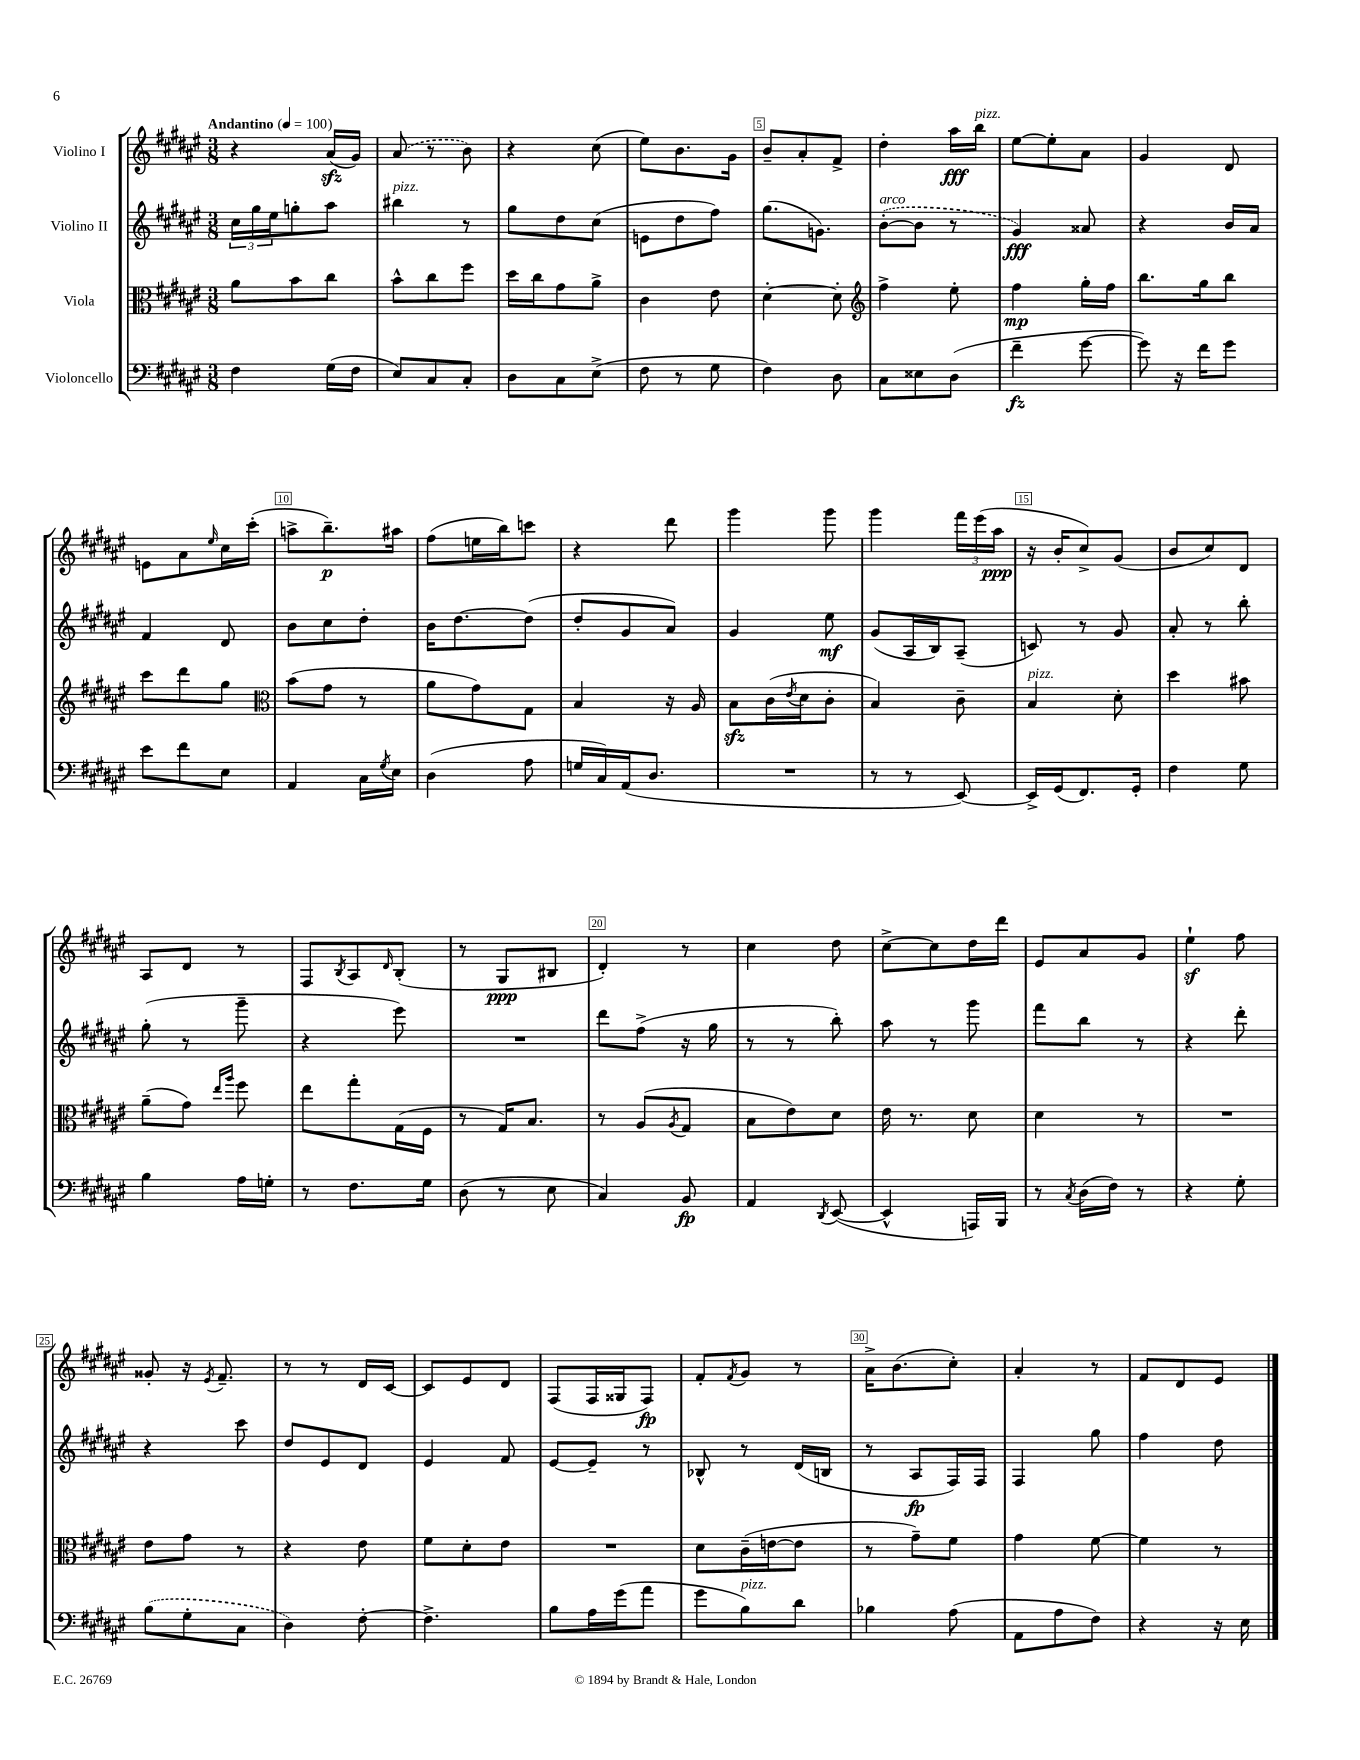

**kern	**kern	**kern	**kern
*staff4	*staff3	*staff2	*staff1
*clefF4	*clefC3	*clefG2	*clefG2
*k[f#c#g#d#a#e#]	*k[f#c#g#d#a#e#]	*k[f#c#g#d#a#e#]	*k[f#c#g#d#a#e#]
*M3/8	*M3/8	*M3/8	*M3/8
*MM100	*MM100	*MM100	*MM100
4F#	8a#	24cc#	4r
.	.	24gg#	.
.	.	24ee#	.
.	8b	8gg'	.
(16G#	8cc#	8aa#	(16a#
16F#	.	.	16g#)
=	=	=	=
8E#)	8b^^	4bb#	(8a#
8C#	8cc#	.	8r
8C#'	8ff#	8r	8b)
=	=	=	=
8D#	16dd#	8gg#	4r
.	16cc#	.	.
8C#	8g#	8dd#	.
(8E#^	8a#^	(8cc#	(8cc#
=	=	=	=
8F#	4c#	8e	8ee#)
8r	.	8dd#	8.b
8G#	8e#	8ff#)	.
.	.	.	16g#
=	=	=	=
4F#)	[4d#'	(8.gg#	8b~
.	.	.	8a#'
.	.	8.g)	.
8D#	8d#']	.	8f#^
=	=	=	=
*	*clefG2	*	*
8C#	4ff#^	([8b'	4dd#'
8E##	.	8b]	.
(8D#	8ee#'	8r	16aa#
.	.	.	16bb
=	=	=	=
4f#~	4ff#	4g#)	[8ee#
.	.	.	8ee#']
[8g#	16gg#'	8a##	8a#
.	16ff#	.	.
=	=	=	=
8g#])	8.bb	4r	4g#
16r	.	.	.
16f#	16gg#	.	.
8g#	8bb	16b	8d#
.	.	16a#	.
=	=	=	=
8e#	8ccc#	4f#	8e
8f#	8ddd#	.	8a#
.	.	.	16qqee#
8E#	8gg#	8d#	16cc#
.	.	.	(16ccc#'
=	=	=	=
*	*clefC3	*	*
4AA#	(8b	8b	8aa^
.	8g#	8cc#	8.bb~)
16C#	8r	8dd#'	.
8qG#	.	.	.
16E#	.	.	16aa#
=	=	=	=
(4D#	8a#	16b	(8ff#
.	.	[8.dd#	.
.	8g#)	.	16ee
.	.	.	16bb)
8A#	8G#	(8dd#]	8ccc
=	=	=	=
16G	4B	8dd#'	4r
16C#)	.	.	.
(16AA#	.	8g#	.
8.D#	.	.	.
.	16r	8a#)	8ddd#
.	16A#	.	.
=	=	=	=
4.r	8B	4g#	4ggg#
.	(16c#	.	.
.	8qe#	.	.
.	16d#	.	.
.	8c#'	8ee#	8ggg#
=	=	=	=
8r	4B)	(8g#	4ggg#
8r	.	16A#	.
.	.	16B)	.
[8EE#)	8c#~	(8A#~	24fff#
.	.	.	(24eee#
.	.	.	24aa#
=	=	=	=
16EE#^]	4B	8c)	16r
(16GG#	.	.	16b'
8.FF#)	.	8r	8cc#^)
.	8d#'	8g#	(8g#
16GG#'	.	.	.
=	=	=	=
4F#	4dd#	8a#'	8b
.	.	8r	8cc#)
8G#	8b#	8bb'	8d#
=	=	=	=
4B	(8a#~	(8gg#'	8A#
.	8g#)	8r	8d#
.	16qqee#	.	.
.	16qqaa#	.	.
16A#	8ff#	8ggg#~	8r
16G'	.	.	.
=	=	=	=
8r	8ee#	4r	8F#
.	.	.	8qB
8.F#	8gg#'	.	8A#
.	.	.	16qqd#
.	(16G#	8eee#)	(8B'
16G#	16F#	.	.
=	=	=	=
(8D#	8r	4.r	8r
8r	16G#)	.	8G#
.	8.B	.	.
8E#	.	.	8B#
=	=	=	=
4C#)	8r	8ddd#	4d#')
.	(8A#	(8ff#^	.
.	8qA#	.	.
8BB	8G#	16r	8r
.	.	16gg#	.
=	=	=	=
4AA#	8B	8r	4cc#
.	8e#)	8r	.
8qDD#	.	.	.
([8EE#	8d#	8bb')	8dd#
=	=	=	=
4EE#^^]	16e#	8aa#	[8cc#^
.	8.r	.	.
.	.	8r	8cc#]
16AAA)	8d#	8ggg#	16dd#
16BBB	.	.	16ddd#
=	=	=	=
8r	4d#	8fff#	8e#
8qC#	.	.	.
(16D#	.	8bb	8a#
16F#)	.	.	.
8r	8r	8r	8g#
=	=	=	=
4r	4.r	4r	4ee#`
8G#'	.	8ddd#'	8ff#
=	=	=	=
(8B	8e#	4r	8g##'
8G#'	8g#	.	16r
.	.	.	8qe#
.	.	.	8.f#~
8C#	8r	8ccc#	.
=	=	=	=
4D#)	4r	8dd#	8r
.	.	8e#	8r
[8F#'	8e#	8d#	16d#
.	.	.	[16c#
=	=	=	=
4.F#^]	8f#	4e#	8c#]
.	8d#'	.	8e#
.	8e#	8f#	8d#
=	=	=	=
8B	4.r	[8e#	(8F#
16A#	.	8e#~]	16F#
(16g#	.	.	16G##
8a#	.	8r	8F#)
=	=	=	=
8g#	8d#	8B-^^	8f#'
.	.	.	8qf#
8B)	(16c#~	8r	8g#
.	[16e	.	.
8d#	8e]	(16d#	8r
.	.	16B	.
=	=	=	=
4B-	8r	8r	16a#^
.	.	.	(8.b
.	8g#~)	8A#	.
(8A#	8f#	16F#)	8cc#')
.	.	16F#	.
=	=	=	=
8AA#	4g#	4F#	4a#'
8A#	.	.	.
8F#)	[8f#	8gg#	8r
=	=	=	=
4r	4f#]	4ff#	8f#
.	.	.	8d#
16r	8r	8dd#	8e#
16E#	.	.	.
==	==	==	==
*-	*-	*-	*-
